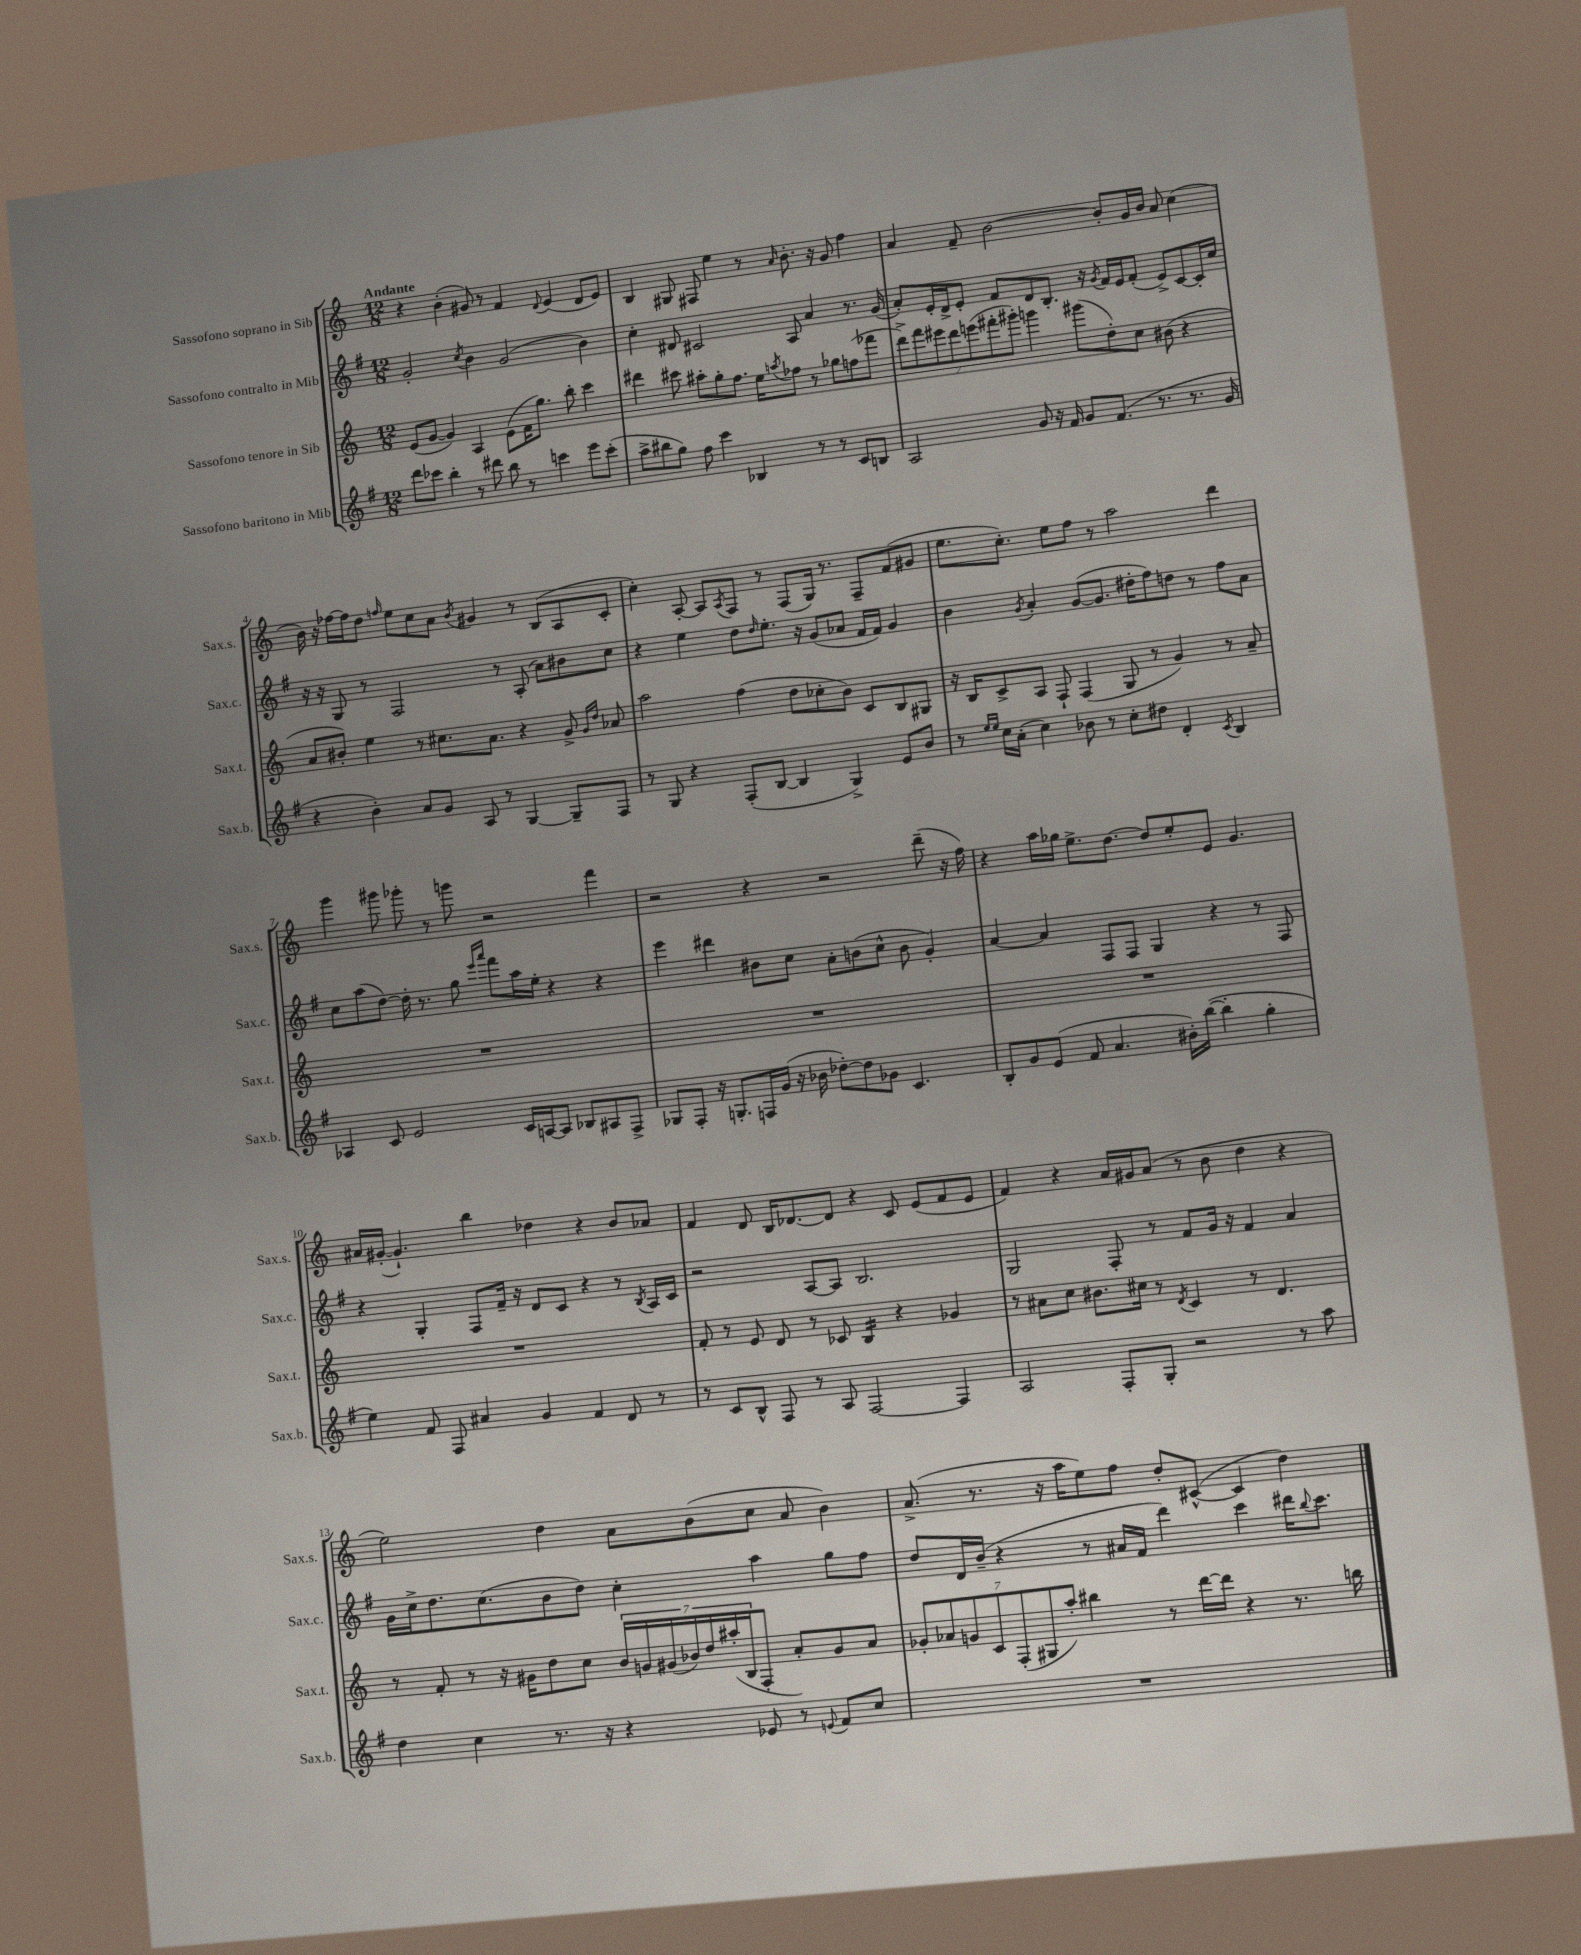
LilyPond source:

<<
\new StaffGroup <<
\new Staff = "s0" \with { instrumentName = "Sassofono soprano in Sib" shortInstrumentName = "Sax.s." } {
    \clef treble \key c \major \numericTimeSignature \time 12/8 \tempo "Andante"
    r4 b'4-.( gis'8) r8 f'4 \appoggiatura { d'8 } e'4( d'8 e'8) |
    b4 gis8 fis8 e''4 r8 \grace { a'16 } b'8.-. r16 g'8 f''4 |
    a'4 f'8-- b'2~ b'8-. g'16 b'16 a'8 c''4( |
    b'16) r16 fes''16~ fes''16 d''8 \grace { f''16 } e''8 c''8 a'8 \acciaccatura { b'8 } gis'4 r8 b8( a8 c'8-. |
    c''4-.) a8~-. a8 \acciaccatura { a8 } f8 r8 f8( g16) r8. f8-- f'8( gis'8 |
    e''8. c''8.-.) e''8 f''8 r8 a''2 d'''4 |
    g'''4 gis'''8 ges'''8-. r8 g'''8 r2 f'''4 |
    r2 r4 r2 d'''8--( r16 f''16) |
    r4 a''16 ges''16 e''8.-> d''8.~ d''8 e''8-. e'8 g'4. |
    ais'16 gis'16~-.( gis'4.-!) b''4 des''4 r4 b'8 aes'8 |
    f'4 d'8 b16 des'8.~ des'8 r4 c'8 e'8( f'8 e'8 |
    f'4) r4 a'16 gis'16 a'8( r8 b'8 d''4 r4 |
    e''2) d''4 a'8 b'8( c''8 a'8 b'4) |
    a'8.->( r8. r16 a''16 e''8) f''8 d''8-. cis'8~-^( cis'4 d''4) \bar "|." |
}
\new Staff = "s1" \with { instrumentName = "Sassofono contralto in Mib" shortInstrumentName = "Sax.c." } {
    \clef treble \key g \major \numericTimeSignature \time 12/8
    g'2-. \acciaccatura { c''8 } b'4 g'2( b'4) |
    c''4-. dis'8 cis'2 a8 a'4 r8. g'16( |
    a'8-.) e'16-. d'16-> e'8-. fis'8 d'8 b8.-. r16 \acciaccatura { g'8 } fis'16 e'16 fis'8-.( e'8->) c'8~ c'16-. c''16 |
    r16 r16 g8 r8 fis2 r8 a8-.( a'8) bis'8 c''8 |
    r4 e''4 d''8 \grace { d''16 } e''8.-. r16 g'8( aes'8 fis'16 fis'16) g'4 |
    b'4 \acciaccatura { g'8 } a'4-. g'8~( g'8. dis''16-. fis''8) d''8 r8 fis''8 a'8 |
    c''8 a''8( d''8~) d''16-. r8. g''8 \grace { e'''16 a'''16 } fis'''8 a''16 e''16-. r4 r4 |
    e'''4 dis'''4 bis'8 c''8 a'8-. b'8( c''8-^ b'8 g'4-.) |
    a'4~ a'4 fis8 fis8 g4 r4 r8 fis8 |
    r4 g4-. fis8 fis'16-- r16 d'8 c'8 r4 r8 \acciaccatura { b8 } a16 c'16 |
    r2 a8~ a8 b2. |
    g2 fis8-. r8 fis'8 g'16 r16 fis'4 a'4 |
    g'16 c''16-> d''8. c''8.( b'8 d''8) c''4-. a''4 g''8 fis''8 |
    d''8 d'16 b'16--( r4 r8 ais'16 fis'16 d'''4) c'''4 dis'''16 \appoggiatura { b''8 } c'''8. \bar "|." |
}
\new Staff = "s2" \with { instrumentName = "Sassofono tenore in Sib" shortInstrumentName = "Sax.t." } {
    \clef treble \key c \major \numericTimeSignature \time 12/8
    e'8( g'8~ g'4) a4 e'8( f'16 g''8.) b''8-. c'''4 |
    dis'''4 cis'''8 ais''8-. g''8-. f''8. e''16 \acciaccatura { a''8 } fes''8 r8 ges''8 f''8( fes'''8 |
    \tuplet 7/4 { d'''8->) f'''8 eis'''8 d'''8 e'''8( fis'''8-. gis'''8-.) } g'''4 gis'''8( d''8-.) c''8 bis'8( r4 |
    a'8 bis'8-.) e''4 r8 cis''8. a'8. r4 g'8-> \grace { g'16 d''16 } aes'8 |
    a''2 f''4( d''8 ces''8-. b'8) c'8 b8 gis8 |
    r16 b16 c'8-> a8 f8-! f4( g8 r8 g'4) r8 a'8-- |
    R1. |
    R1. |
    R1. |
    R1. |
    f'8-. r8 e'8 d'8 r8 ces'8 b4:16 r4 ges'4 |
    r8 ais'8 c''8 bis'8. cis''16 r8 \acciaccatura { d'8 } c'4 r8 d'4. |
    r8 f'8-. r8 r16 gis'16 d''8 c''8 \tuplet 7/4 { b'16 g'16 gis'16( bes'16) d''16 ais''16-.( b16 } f8-. a'8-.) gis'8 a'8 |
    \tuplet 7/4 { ges'8-. aes'8 g'8 c'8 f8-.( gis8 a''8-.) } bis''4 r8 d'''16~ d'''16 r4 r8. b''16 \bar "|." |
}
\new Staff = "s3" \with { instrumentName = "Sassofono baritono in Mib" shortInstrumentName = "Sax.b." } {
    \clef treble \key g \major \numericTimeSignature \time 12/8
    d'''8 ces'''8 b''4-. r8 dis'''8 b''8 r8 c'''4 e'''8 c'''8-.( |
    a''8-> bis''8 g''8) fis''8 c'''4 bes4 r8 r8 c'8 b8 |
    a2 g'8 r16 fis'16 g'8 fis'8.( r8. r8. g'16 |
    r4 b'4-.) a'8 g'8 a8 r8 g4~ g8-- fis8 |
    r8 g8 r4 fis8-.( b8~ b4 g4->) e'8 b'8 |
    r8 \grace { e''16 e''16 } c''16 a'16-.( c''4) bes'8 r8 c''8-. dis''8 d'4-. \acciaccatura { c'8 } b4 |
    aes4 c'8 e'2 c'16 a16~ a8 bes8 ais8 fis8-> |
    ges8 fis8-. r16 g8.-. f16 g'16( r16 bes'16 des''8~-.) des''8 ges'8 c'4. |
    b8-. g'8 e'8( fis'8 a'4. bis'16-.) b''16~( b''4-. g''4-. |
    e''4) fis'8 fis8 ais'4 g'4 fis'4 d'8 r8 |
    r8 c'8 b8-^ fis8 r8 a8 fis2~ fis4 |
    a2 fis8-. g8-. r2 r8 a''8 |
    d''4 c''4 r8. r16 r4 ees'8 r8 \appoggiatura { e'8 } fis'8 c''8 |
    R1. \bar "|." |
}
>>
>>
